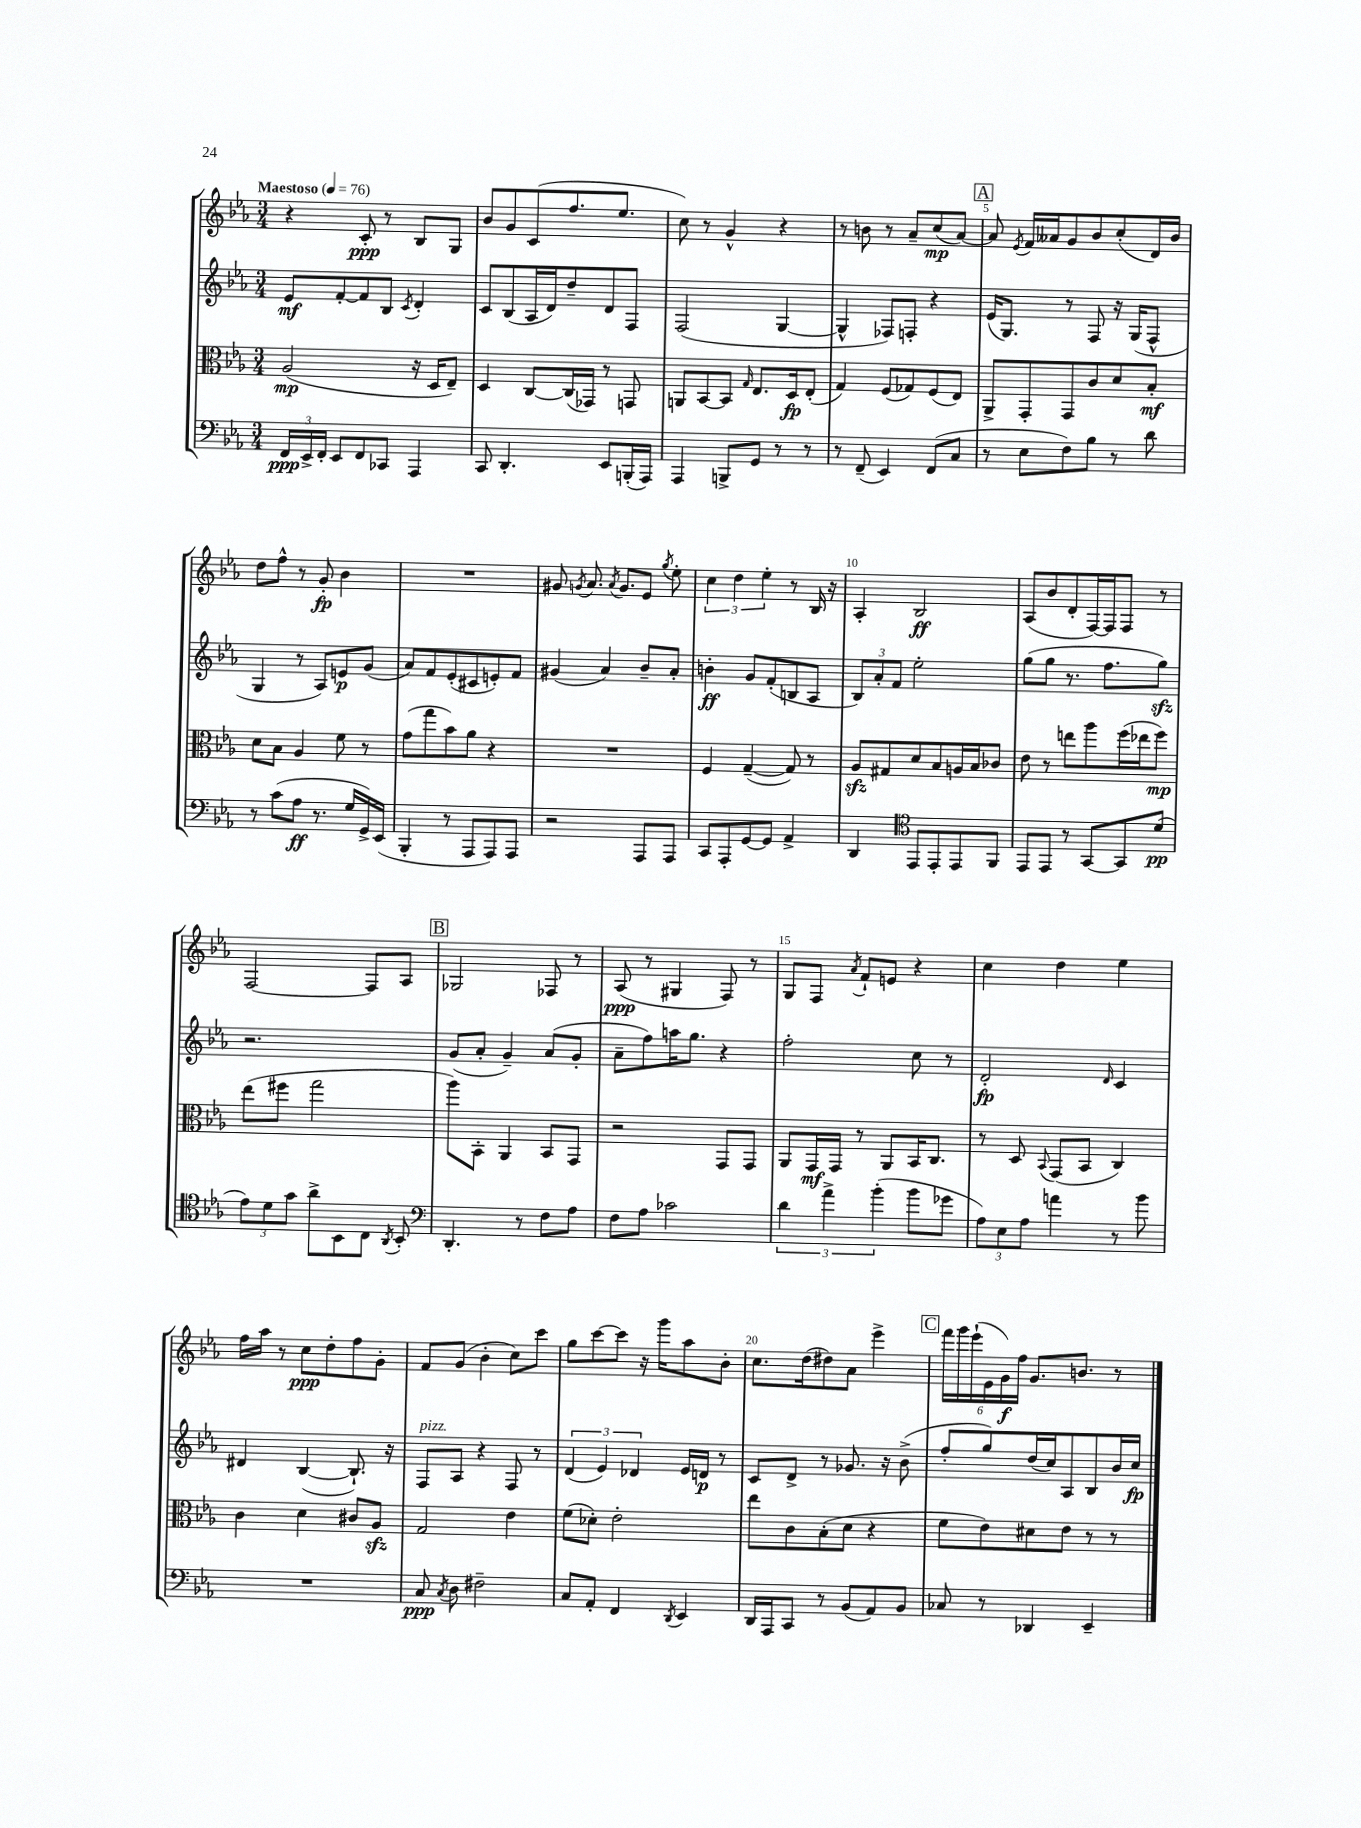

**kern	**kern	**kern	**kern
*staff4	*staff3	*staff2	*staff1
*clefF4	*clefC3	*clefG2	*clefG2
*k[b-e-a-]	*k[b-e-a-]	*k[b-e-a-]	*k[b-e-a-]
*M3/4	*M3/4	*M3/4	*M3/4
*MM76	*MM76	*MM76	*MM76
24FF/LL	(2A-/	8e-/L	4r
24EE-^/	.	.	.
24FF'/JJ	.	.	.
8EE-/L	.	[8f'/	.
8FF/	.	8f/]	8c'/
8CC-/J	.	8B-/J	8r
.	.	8qc/	.
4AAA-/	16r	4d'/	8B-/L
.	16D/LK	.	.
.	8E-~/J)	.	8G/J
=	=	=	=
8CC/	4D/	8c/L	8b-/L
4.DD'/	.	(8B-/	8g/
.	[8C/L	16A-/L	(8c/
.	.	16d/J)	.
.	(16C/]L	8dd~/	8.ff/
.	16GG-/JJ)	.	.
8EE-/L	8r	8d/	.
.	.	.	8.ee-/J
(16BBB'/L	8GG/	8F/J	.
16AAA-/JJ)	.	.	.
=	=	=	=
4AAA-/	8AA/L	(2F/	8cc\)
.	[8BB-/	.	8r
8BBB^/L	8BB-/]J	.	4g^^/
.	16qqG/	.	.
8GG/J	8.E-/L	.	.
8r	.	[4G/	4r
.	16D/k	.	.
8r	(8E-'/J	.	.
=	=	=	=
8r	4G/)	4G^^/]	8r
(8FF~/	.	.	8b\
4EE-/)	(8F/L	8F-/L)	8r
.	8G-/)	8F'/J	8a-~/L
(8FF/L	(8F/	4r	(8cc/
8C/J	8E-/J)	.	[8a-/J)
=	=	=	=
8r	8AA-^/L	(16e-/LK	8a-/]
.	.	8.G/J)	.
.	.	.	8qe-/
8E-\L	8GG'/	.	16f/LL
.	.	.	16a--/J
8F\)	8GG/	8r	8g/
8B-\J	8c/	8F/	8b-/
8r	8d/	16r	(8cc'/
.	.	(16G/LK	.
8d\	8B-'/J	8F^^/J	16d/L)
.	.	.	16b-/JJ
=	=	=	=
8r	8d\L	4G/	8dd\L
(8c\L	8B-\J	.	8ff^^\J
8A-\J	4A-/	8r	8r
8.r	.	8A-/L)	8g'/
.	8f\	8e/	4b-\
16G/LL	.	.	.
16GG^/)	8r	(8g/J	.
(16EE-/JJ	.	.	.
=	=	=	=
4BBB-'/	(8g\L	8a-/L)	2.r
.	8gg\	8f/	.
8r	8b-\)	(8e-'/	.
8AAA-/L	8a-\J	8c#/	.
8AAA-/)	4r	8e'/)	.
8AAA-/J	.	8f/J	.
=	=	=	=
2r	2.r	(4g#/	8g#/
.	.	.	8qg/
.	.	.	8.a-/
.	.	4a-/)	.
.	.	.	8qa-/
.	.	.	8.g/L
8AAA-/L	.	8b-~/L	8e-/J
.	.	.	8qgg/
8AAA-/J	.	8a-'/J	8ee-'\
=	=	=	=
8CC/L	4F/	4b'\	6cc\
8AAA-'/	.	.	.
.	.	.	6dd\
[8GG/	([4G~/	8g/L	.
.	.	.	6ee-'\
8GG/]J	.	(8f'/	.
4AA-^/	8G/])	8B/	8r
.	8r	8A-/J	16B-/
.	.	.	16r
=	=	=	=
4DD/	8A-/L	12B-/L)	4A-'/
.	.	12a-'/	.
.	8G#/	.	.
.	.	12f/J	.
*clefC4	*	*	*
8EE-/L	8d/	2ee-'\	2B-/
8EE-'/	8B-/	.	.
8EE-/	16A/L	.	.
.	16B-/J	.	.
8FF/J	8c-/J	.	.
=	=	=	=
8EE-/L	8e-\	(8gg\L	(8A-/L
8EE-/J	8r	8gg\J	8b-/
8r	8ee\L	8.r	8d'/
[8GG/L	8aa-\	.	[16F/L)
.	.	8.ff\L	16F/]J
8GG/]	(16ff\L	.	8F/J
.	16ee-\J	.	.
(8d/J	8ff\J)	8gg\J)	8r
=	=	=	=
12e-\L)	(8ee-\L	2.r	[2F/
12d\	.	.	.
.	8ff#\J	.	.
12g\J	.	.	.
8a-^\L	2gg\	.	.
8BB-\	.	.	.
8C\J	.	.	8F/]L
8qAA-/	.	.	.
8BB-'/	.	.	8A-/J
=	=	=	=
*clefF4	*	*	*
4.DD'/	8aa-\L)	(8g/L	2G-/
.	8BB-'\J	8a-'/J	.
.	4AA-/	4g~/)	.
8r	.	.	.
8F\L	8BB-/L	(8a-/L	8F-/
8A-\J	8GG/J	8g'/J	8r
=	=	=	=
8F\L	2r	8a-~\L	(8A-/
8A-\J	.	8ff\)	8r
2c-\	.	16aa\K	4G#/
.	.	8.gg\J	.
.	8GG/L	4r	8F/)
.	8GG/J	.	8r
=	=	=	=
6d\	8AA-/L	2ff'\	8G/L
.	16GG/L	.	8F/J
6a-^\	.	.	.
.	16GG/JJ	.	.
.	.	.	8qa-/
.	8r	.	8f`/L
(6b-'\	.	.	.
.	8AA-/L	.	8e/J
8b-\L	16BB-/K	8cc\	4r
.	8.C/J	.	.
8g-\J	.	8r	.
=	=	=	=
12A-\L)	8r	2d'/	4cc\
12E-\	.	.	.
.	8D/	.	.
12A-\J	.	.	.
.	8qqBB-/	.	.
4a\	(8GG/L	.	4dd\
.	8BB-/J	.	.
.	.	16qqd/	.
8r	4C/)	4c/	4ee-\
8b-\	.	.	.
=	=	=	=
2.r	4c\	4d#/	16ff\LL
.	.	.	16aa-\JJ
.	.	.	8r
.	4d\	([4B-/	8cc\L
.	.	.	8dd'\
.	8c#/L	8.B-`/])	8ff\
.	8A-/J	.	8g'\J
.	.	16r	.
=	=	=	=
8C/	2G/	8F/L	8f/L
8qC/	.	.	.
8D\	.	8A-/J	(8g/J
2F#~\	.	4r	4b-'\
.	4e-\	8F/	8cc\L)
.	.	8r	8ccc\J
=	=	=	=
8C/L	(8f\L	(6d/	8gg\L
8AA-'/J	8d-'\J)	.	[8ccc\
.	.	6e-/)	.
4FF/	2e-'\	.	8ccc\]J
.	.	6d-/	.
.	.	.	16r
.	.	.	16ggg\LK
8qDD/	.	.	.
4EE-/	.	16e-/LL	8aa-\
.	.	16d/JJ	.
.	.	8r	8b-'\J
=	=	=	=
16DD/LL	8ee-\L	8c/L	8.cc\L
16AAA-/J	.	.	.
8CC/J	8c\	8d^/J	.
.	.	.	(16dd\k
8r	(8B-'\	8r	8dd#\)
(8BB-/L	8d\J	8.g-/	8a-\J
8AA-/)	4r	.	4eee-^\
.	.	16r	.
8BB-/J	.	(8b-^\	.
=	=	=	=
8C-/	8f\L	8ff'/L	24fff\LL
.	.	.	24ggg\
.	.	.	(24eee-`\
8r	8e-\)	8gg/)	24e-\
.	.	.	24g\)
.	.	.	24ff\JJ
4DD-/	8d#\	(16dd/L	8.g/L
.	.	16cc/J)	.
.	8e-\J	8A-/	.
.	.	.	8.b/J
4EE-~/	8r	8B-/	.
.	8r	16b-/L	8r
.	.	16cc/JJ	.
==	==	==	==
*-	*-	*-	*-
